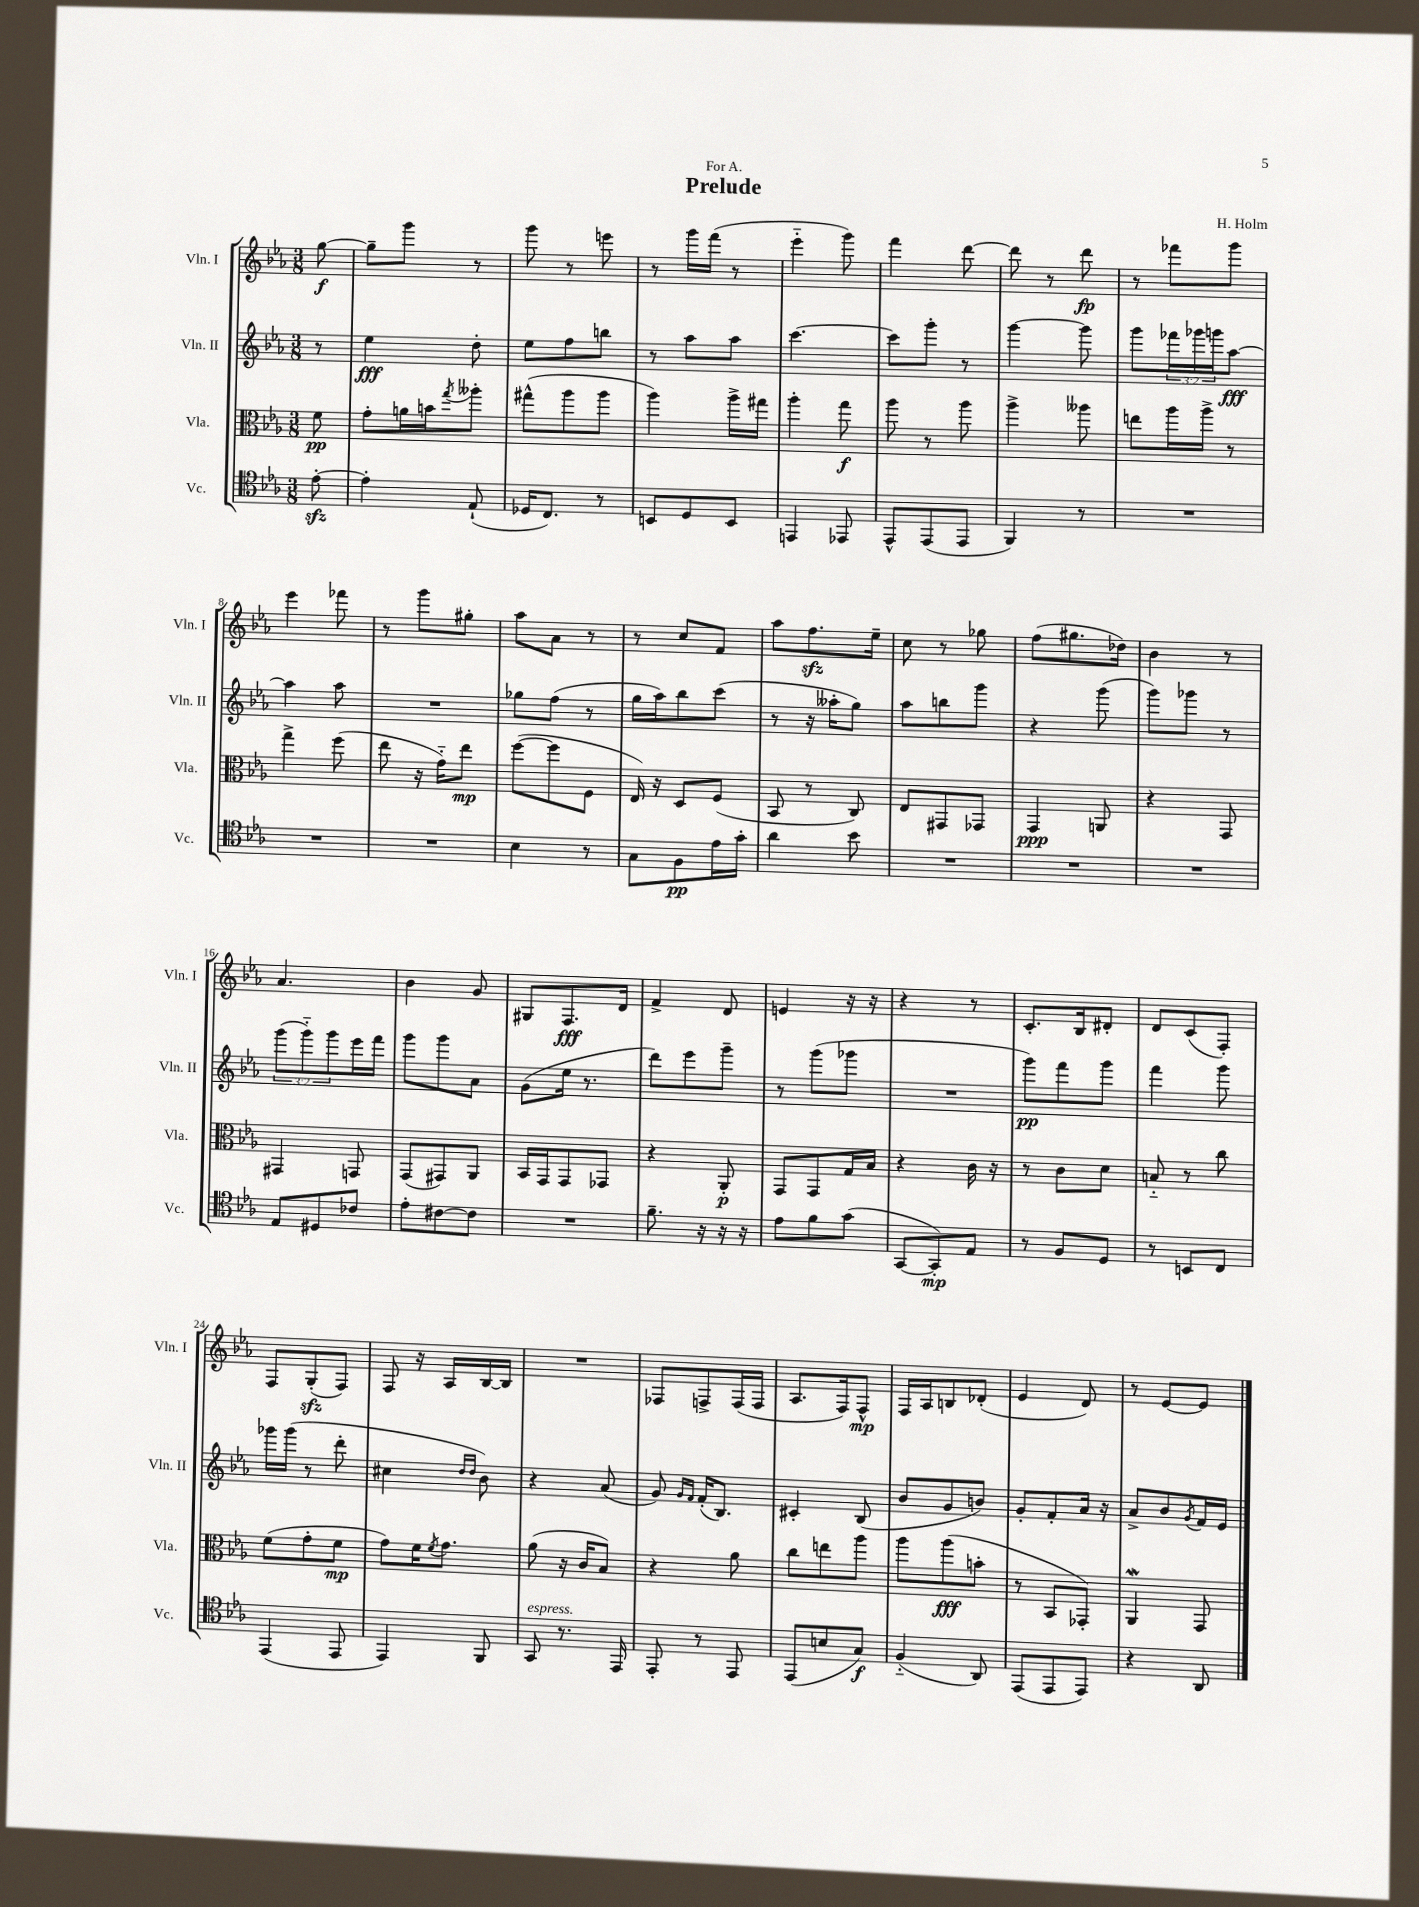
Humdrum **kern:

**kern	**kern	**kern	**kern
*staff4	*staff3	*staff2	*staff1
*clefC4	*clefC3	*clefG2	*clefG2
*k[b-e-a-]	*k[b-e-a-]	*k[b-e-a-]	*k[b-e-a-]
*M3/8	*M3/8	*M3/8	*M3/8
[8e-'	8f	8r	[8gg
=	=	=	=
4e-']	8g'	4ee-	8gg~]
.	16a	.	8ggg
.	16b	.	.
.	8qgg	.	.
(8E-`	8aa--'	8dd'	8r
=	=	=	=
16D-	(8gg#^^	8ee-	8ggg
8.C)	.	.	.
.	8aa-	8ff	8r
8r	8aa-	8bb	8eee
=	=	=	=
8BB	4aa-)	8r	8r
8D	.	8aa-	16ggg
.	.	.	(16fff
8BB	16aa-^	8aa-	8r
.	16gg#	.	.
=	=	=	=
4EE	4aa-'	[4.ccc	4eee-'~
8EE-	8gg	.	8ggg)
=	=	=	=
8EE-^^	8aa-	8ccc]	4fff
(8EE-	8r	8ggg'	.
8EE-	8aa-	8r	[8ddd
=	=	=	=
4FF)	4aa-^	[4ggg	8ddd]
.	.	.	8r
8r	8aa--	8ggg]	8ddd
=	=	=	=
4.r	8ee	8ggg	8r
.	16aa-	24fff-	8fff-
.	.	24ggg-	.
.	16aa-^	.	.
.	.	24ggg	.
.	8r	[8aa-	8ggg
=	=	=	=
4.r	4gg^	4aa-]	4eee-
.	(8ff	8aa-	8fff-
=	=	=	=
4.r	8ee-	4.r	8r
.	16r	.	8ggg
.	16g'~)	.	.
.	8ee-	.	8gg#'
=	=	=	=
4B-	([8ff	8gg-	8aa-
.	8ff]	(8ff	8a-
8r	8F	8r	8r
=	=	=	=
8G	16E-)	16gg	8r
.	16r	16aa-)	.
8F	8D	8bb-	8cc
16e-	(8F	(8ccc	8f
16g'	.	.	.
=	=	=	=
4a-	8BB-	8r	8aa-
.	8r	16r	8.ff
.	.	16aa--'	.
8b-	8C)	8gg)	.
.	.	.	16ee-~
=	=	=	=
4.r	8E-	8aa-	8cc
.	8GG#	8bb	8r
.	8GG-	8ggg	8gg-
=	=	=	=
4.r	4GG	4r	(8ff
.	.	.	8.gg#
.	8AA	(8ggg	.
.	.	.	16dd-)
=	=	=	=
4.r	4r	8ggg)	4b-
.	.	8ggg-	.
.	8GG	8r	8r
=	=	=	=
8E-	4GG#	(12ggg	4.a-
.	.	12ggg'~)	.
8D#	.	.	.
.	.	12ggg	.
8c-	8GG	16eee-	.
.	.	16fff	.
=	=	=	=
8e-'	(8GG	8ggg	4b-
[8c#	8GG#)	8ggg	.
8c#]	8AA-	8a-	8g
=	=	=	=
4.r	16BB-	(8g	8G#
.	16GG	.	.
.	8GG	16ee-	8.F
.	.	8.r	.
.	8GG-	.	.
.	.	.	16d
=	=	=	=
8.f~	4r	8ddd)	4f^
.	.	8eee-	.
16r	.	.	.
16r	8AA-'	8ggg~	8d
16r	.	.	.
=	=	=	=
8e-	8GG	8r	4e
8f	8GG	(8ggg	.
(8g	16G	8ggg-	16r
.	16B-	.	16r
=	=	=	=
[8GG	4r	4.r	4r
8GG'])	.	.	.
8E-	16c	.	8r
.	16r	.	.
=	=	=	=
8r	8r	8ggg)	8.c'
8F	8c	8fff	.
.	.	.	16B-
8D	8d	8ggg	8d#'
=	=	=	=
8r	8B'~	4fff	8d
8BB	8r	.	(8c
8C	8cc	8ggg	8F')
=	=	=	=
(4EE-	(8f	16ggg-	8F
.	.	(16ggg-	.
.	8g'	8r	(8G'
8EE-	8f	8ddd'	8F)
=	=	=	=
4EE-)	8g)	4cc#	8F
.	16f	.	16r
.	8qf	.	.
.	8.g	.	16A-
.	.	16qqdd	.
.	.	16qqdd	.
8FF	.	8b-)	[16B-
.	.	.	16B-]
=	=	=	=
8GG	(8a-	4r	4.r
8.r	16r	.	.
.	16c	.	.
.	8B-)	(8a-	.
16EE-	.	.	.
=	=	=	=
8EE-'	4r	8g)	8F-
.	.	16qqg	.
.	.	16qqf	.
8r	.	(16f'	8F^
.	.	8.B-)	.
8EE-	8a-	.	(16F
.	.	.	16F
=	=	=	=
(8EE-	8cc	4c#'	8.A-
8B	8ee	.	.
.	.	.	16F)
8G)	8aa-	(8B-	8F^^
=	=	=	=
(4F'~	8aa-	8b-	16F
.	.	.	16A-
.	(8aa-	8g	8B
8AA-)	8b'	8b)	(8d-'
=	=	=	=
(8EE-	8r	8g'	4e-
8EE-	8BB-	8f'	.
8EE-)	8GG-')	16a-	8d)
.	.	16r	.
=	=	=	=
4r	4AA-	8a-^	8r
.	.	8b-	[8e-
.	.	8qg	.
8AA-	8GG	16f	8e-]
.	.	16e-	.
==	==	==	==
*-	*-	*-	*-
